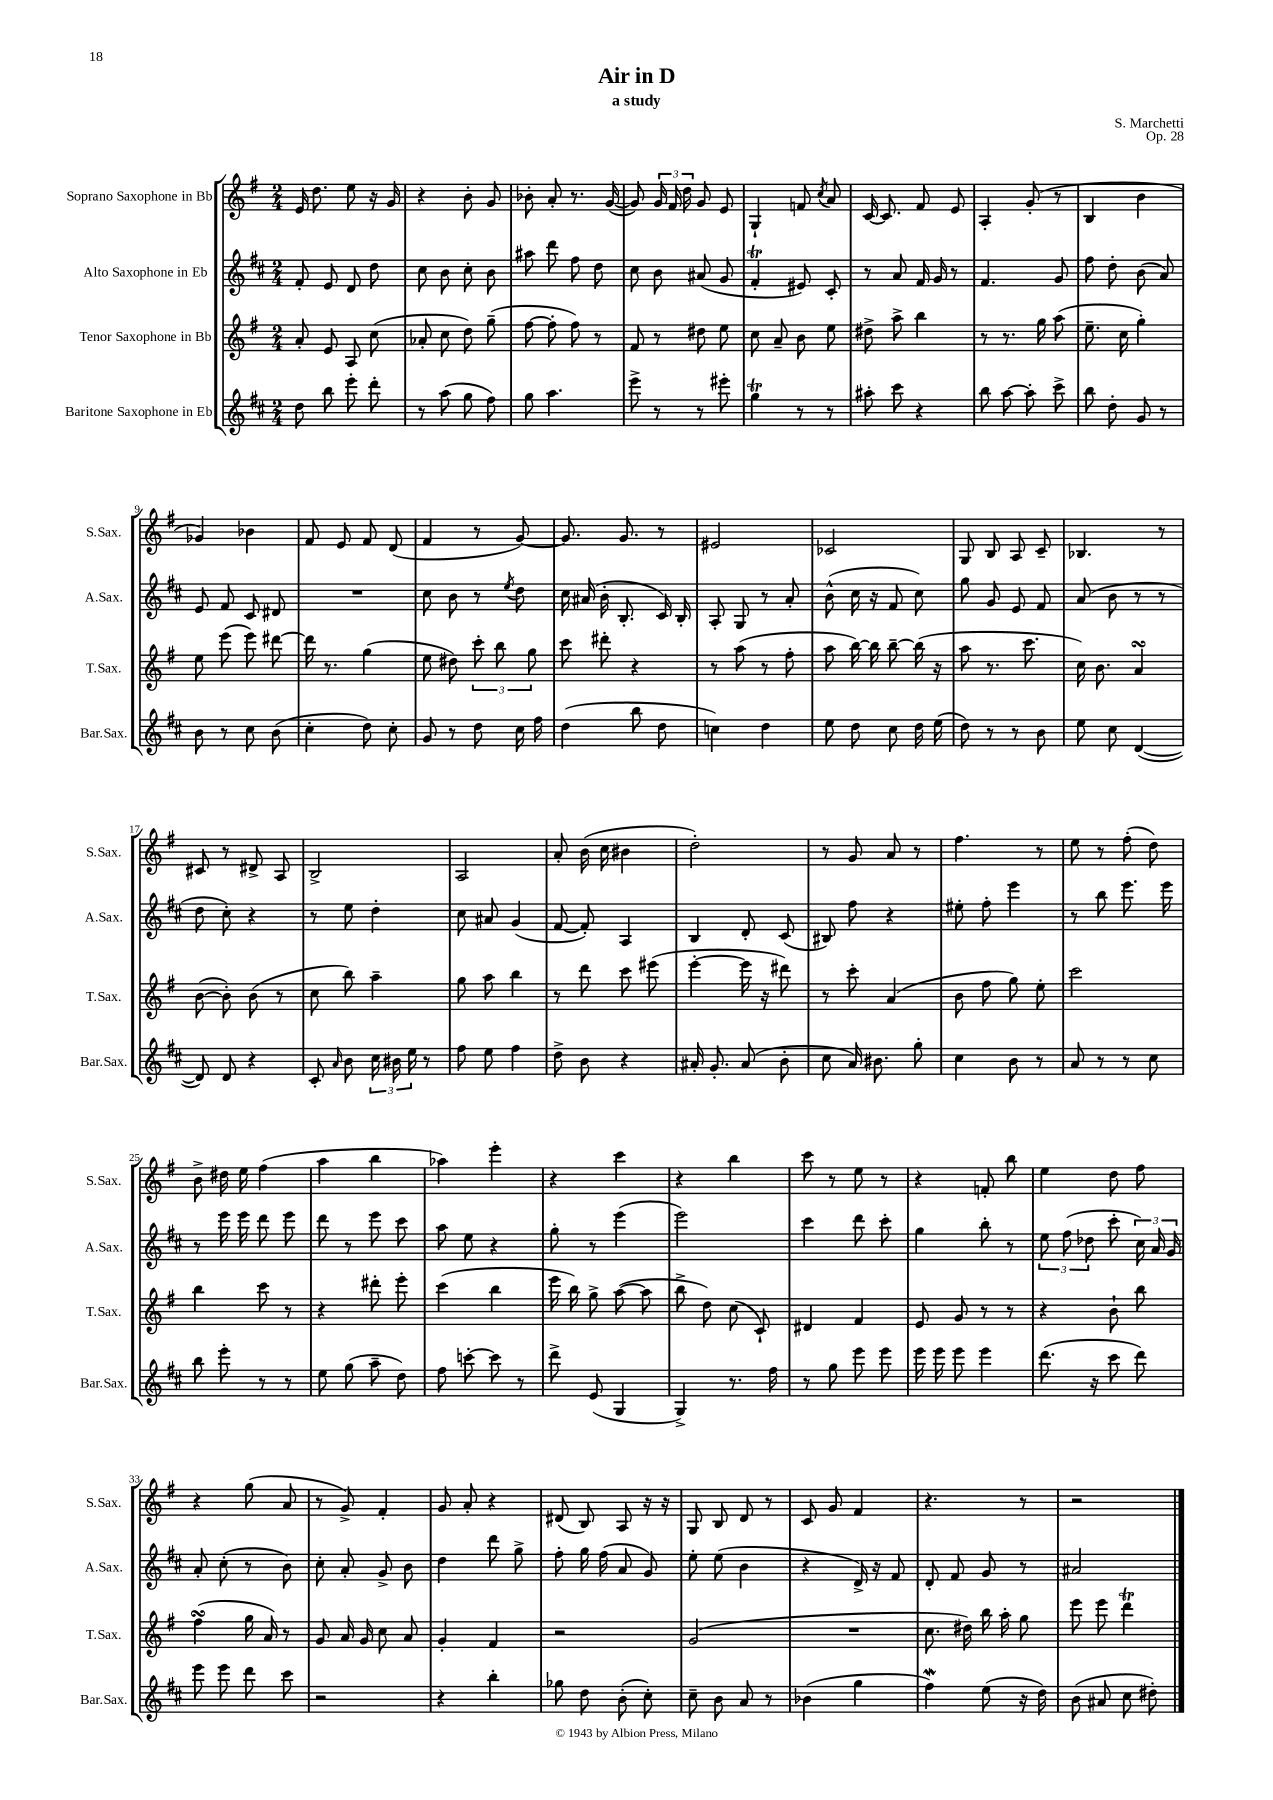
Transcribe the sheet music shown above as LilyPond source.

\header { title = "Air in D" composer = "S. Marchetti" subtitle = "a study" opus = "Op. 28" }
<<
\new StaffGroup <<
\new Staff = "s0" \with { instrumentName = "Soprano Saxophone in Bb" shortInstrumentName = "S.Sax." } {
    \clef treble \key g \major \numericTimeSignature \time 2/4
    \autoBeamOff e'16 d''8. e''8 r16 g'16 |
    r4 b'8-. g'8 |
    bes'8-. a'8-. r8. g'16~( |
    g'8) \tuplet 3/2 { g'16 fis'16 d''16 } g'8 e'8 |
    g4-! f'8 \acciaccatura { c''8 } a'8 |
    c'16~ c'8. fis'8 e'8 |
    a4-. g'8-.( r8 |
    b4 b'4 |
    ges'4) bes'4 |
    fis'8 e'8 fis'8 d'8( |
    fis'4 r8 g'8~) |
    g'8. g'8. r8 |
    eis'2 |
    ces'2 |
    g8 b8 a8 c'8-- |
    bes4. r8 |
    cis'8 r8 dis'8-> a8 |
    b2-> |
    a2 |
    a'8-. b'16( c''16 bis'4 |
    d''2-.) |
    r8 g'8 a'8 r8 |
    fis''4. r8 |
    e''8 r8 fis''8-.( d''8) |
    b'8-> dis''16 e''16 fis''4( |
    a''4 b''4 |
    aes''4) e'''4-. |
    r4 c'''4 |
    r4 b''4 |
    c'''8 r8 e''8 r8 |
    r4 f'8-. b''8 |
    e''4 d''8 fis''8 |
    r4 g''8( a'8 |
    r8 g'8->) fis'4-. |
    g'8 a'8-. r4 |
    dis'8( b8) a8 r16 r16 |
    g8 b8 d'8 r8 |
    c'8 g'8 fis'4 |
    r4. r8 |
    r2 \bar "|." |
}
\new Staff = "s1" \with { instrumentName = "Alto Saxophone in Eb" shortInstrumentName = "A.Sax." } {
    \clef treble \key d \major \numericTimeSignature \time 2/4
    \autoBeamOff fis'8-. e'8 d'8 d''8 |
    cis''8 b'8 cis''8-. b'8 |
    ais''8 d'''8 fis''8 d''8 |
    cis''8 b'8 ais'8( g'8 |
    fis'4-.\trill eis'8) cis'8-. |
    r8 a'8 fis'16 g'16 r8 |
    fis'4. g'8 |
    fis''8 d''8-. b'8( a'8) |
    e'8 fis'8 cis'8 dis'8 |
    R2 |
    cis''8 b'8 r8 \acciaccatura { e''8 } d''8 |
    cis''16 ais'16( b'16-. b8.-. cis'16) b16-. |
    a8-. g8 r8 a'8-. |
    b'8-^( cis''16 r16 fis'8 cis''8) |
    g''8 g'8 e'8 fis'8 |
    a'8( b'8 r8 r8 |
    d''8 cis''8-.) r4 |
    r8 e''8 d''4-. |
    cis''8 ais'8 g'4( |
    fis'8~ fis'8-.) a4 |
    b4 d'8-. cis'8( |
    bis8) fis''8 r4 |
    eis''8-. fis''8-. e'''4 |
    r8 b''8 e'''8. e'''16 |
    r8 e'''16 e'''16 d'''8 e'''8 |
    d'''8 r8 e'''8 cis'''8 |
    a''8 e''8 r4 |
    g''8-. r8 e'''4( |
    e'''2) |
    cis'''4 d'''8 cis'''8-. |
    g''4 b''8-. r8 |
    \tuplet 3/2 { e''8 fis''8( des''8 } cis'''8-. \tuplet 3/2 { cis''16) a'16 g'16 } |
    a'8-. cis''8-.( r8 b'8) |
    cis''8-. a'8-. g'8-> b'8 |
    d''4 d'''8 g''8-> |
    fis''8-. g''16 fis''16( a'8 g'8) |
    e''8-. e''8( b'4 |
    r4 d'16->) r16 fis'8 |
    d'8-. fis'8 g'8 r8 |
    ais'2 \bar "|." |
}
\new Staff = "s2" \with { instrumentName = "Tenor Saxophone in Bb" shortInstrumentName = "T.Sax." } {
    \clef treble \key g \major \numericTimeSignature \time 2/4
    \autoBeamOff a'8-. e'8 a8 c''8( |
    aes'8-. c''8 d''8) g''8--( |
    fis''8~ fis''8-. fis''8) r8 |
    fis'8 r8 dis''8 e''8 |
    c''8 a'8-- b'8 e''8 |
    dis''8-> a''8-> b''4 |
    r8 r8. g''16 a''8( |
    e''8.-- c''16 g''4-.) |
    e''8 e'''8( e'''8) dis'''8~ |
    dis'''16 r8. g''4( |
    e''8 dis''8) \tuplet 3/2 { c'''8-. b''8 g''8 } |
    c'''8 dis'''8-. r4 |
    r8 a''8( r8 fis''8-. |
    a''8 b''16~) b''16 b''8~-- b''16( r16 |
    a''8 r8. c'''8. |
    c''16) b'8. a'4\turn |
    b'8~( b'8-.) b'8( r8 |
    c''8 b''8) a''4-- |
    g''8 a''8 b''4 |
    r8 d'''8 c'''8 eis'''8( |
    e'''4~-. e'''16 r16 dis'''8) |
    r8 c'''8-. a'4( |
    b'8 fis''8 g''8) e''8-. |
    c'''2 |
    b''4 c'''8 r8 |
    r4 dis'''8-. e'''8-. |
    c'''4( b''4 |
    e'''16 b''16) g''8-> a''8~( a''8 |
    b''8-> d''8) c''8( c'8-!) |
    dis'4 fis'4 |
    e'8 g'8 r8 r8 |
    r4 b'8-! b''8 |
    fis''4\turn( g''16 a'16) r8 |
    g'8 a'16 g'16 c''8 a'8 |
    g'4-. fis'4 |
    r2 |
    g'2( |
    R2 |
    c''8. dis''16) b''16 a''16-. g''8 |
    e'''8 e'''8 d'''4\trill \bar "|." |
}
\new Staff = "s3" \with { instrumentName = "Baritone Saxophone in Eb" shortInstrumentName = "Bar.Sax." } {
    \clef treble \key d \major \numericTimeSignature \time 2/4
    \autoBeamOff d''8 b''8 e'''8-. d'''8-. |
    r8 a''8( g''8 fis''8) |
    g''8 a''4. |
    e'''8-> r8 r8 eis'''8-. |
    g''4\trill r8 r8 |
    ais''8-. cis'''8 r4 |
    b''8 a''8~ a''8-. cis'''8-> |
    b''8 d''8-. g'8 r8 |
    b'8 r8 cis''8 b'8( |
    cis''4-. d''8) cis''8-. |
    g'8 r8 d''8 cis''16 fis''16 |
    d''4( b''8 d''8 |
    c''4) d''4 |
    e''8 d''8 cis''8 d''16 e''16( |
    d''8) r8 r8 b'8 |
    e''8 cis''8 d'4~( |
    d'8) d'8 r4 |
    cis'8-. \grace { a'16 } b'8 \tuplet 3/2 { cis''16 bis'16 e''16 } r8 |
    fis''8 e''8 fis''4 |
    d''8-> b'8 r4 |
    ais'16-. g'8.-. ais'8( b'8-. |
    cis''8 a'16) bis'8. g''8-. |
    cis''4 b'8 r8 |
    a'8 r8 r8 cis''8 |
    b''8 e'''8-. r8 r8 |
    e''8 g''8( a''8-- d''8) |
    fis''8 c'''8~-. c'''8 r8 |
    d'''8-> e'8( g4 |
    g4->) r8. fis''16 |
    r8 g''8 e'''8 e'''8 |
    e'''16 e'''16 e'''8 e'''4 |
    d'''8.( r16 cis'''8 d'''8) |
    e'''8 e'''8 d'''8 cis'''8 |
    r2 |
    r4 b''4-. |
    ges''8 d''8 b'8-.( cis''8-.) |
    cis''8-- b'8 a'8 r8 |
    bes'4( g''4 |
    fis''4\mordent) e''8( r16 d''16) |
    b'8( ais'8 cis''8 dis''8-.) \bar "|." |
}
>>
>>
